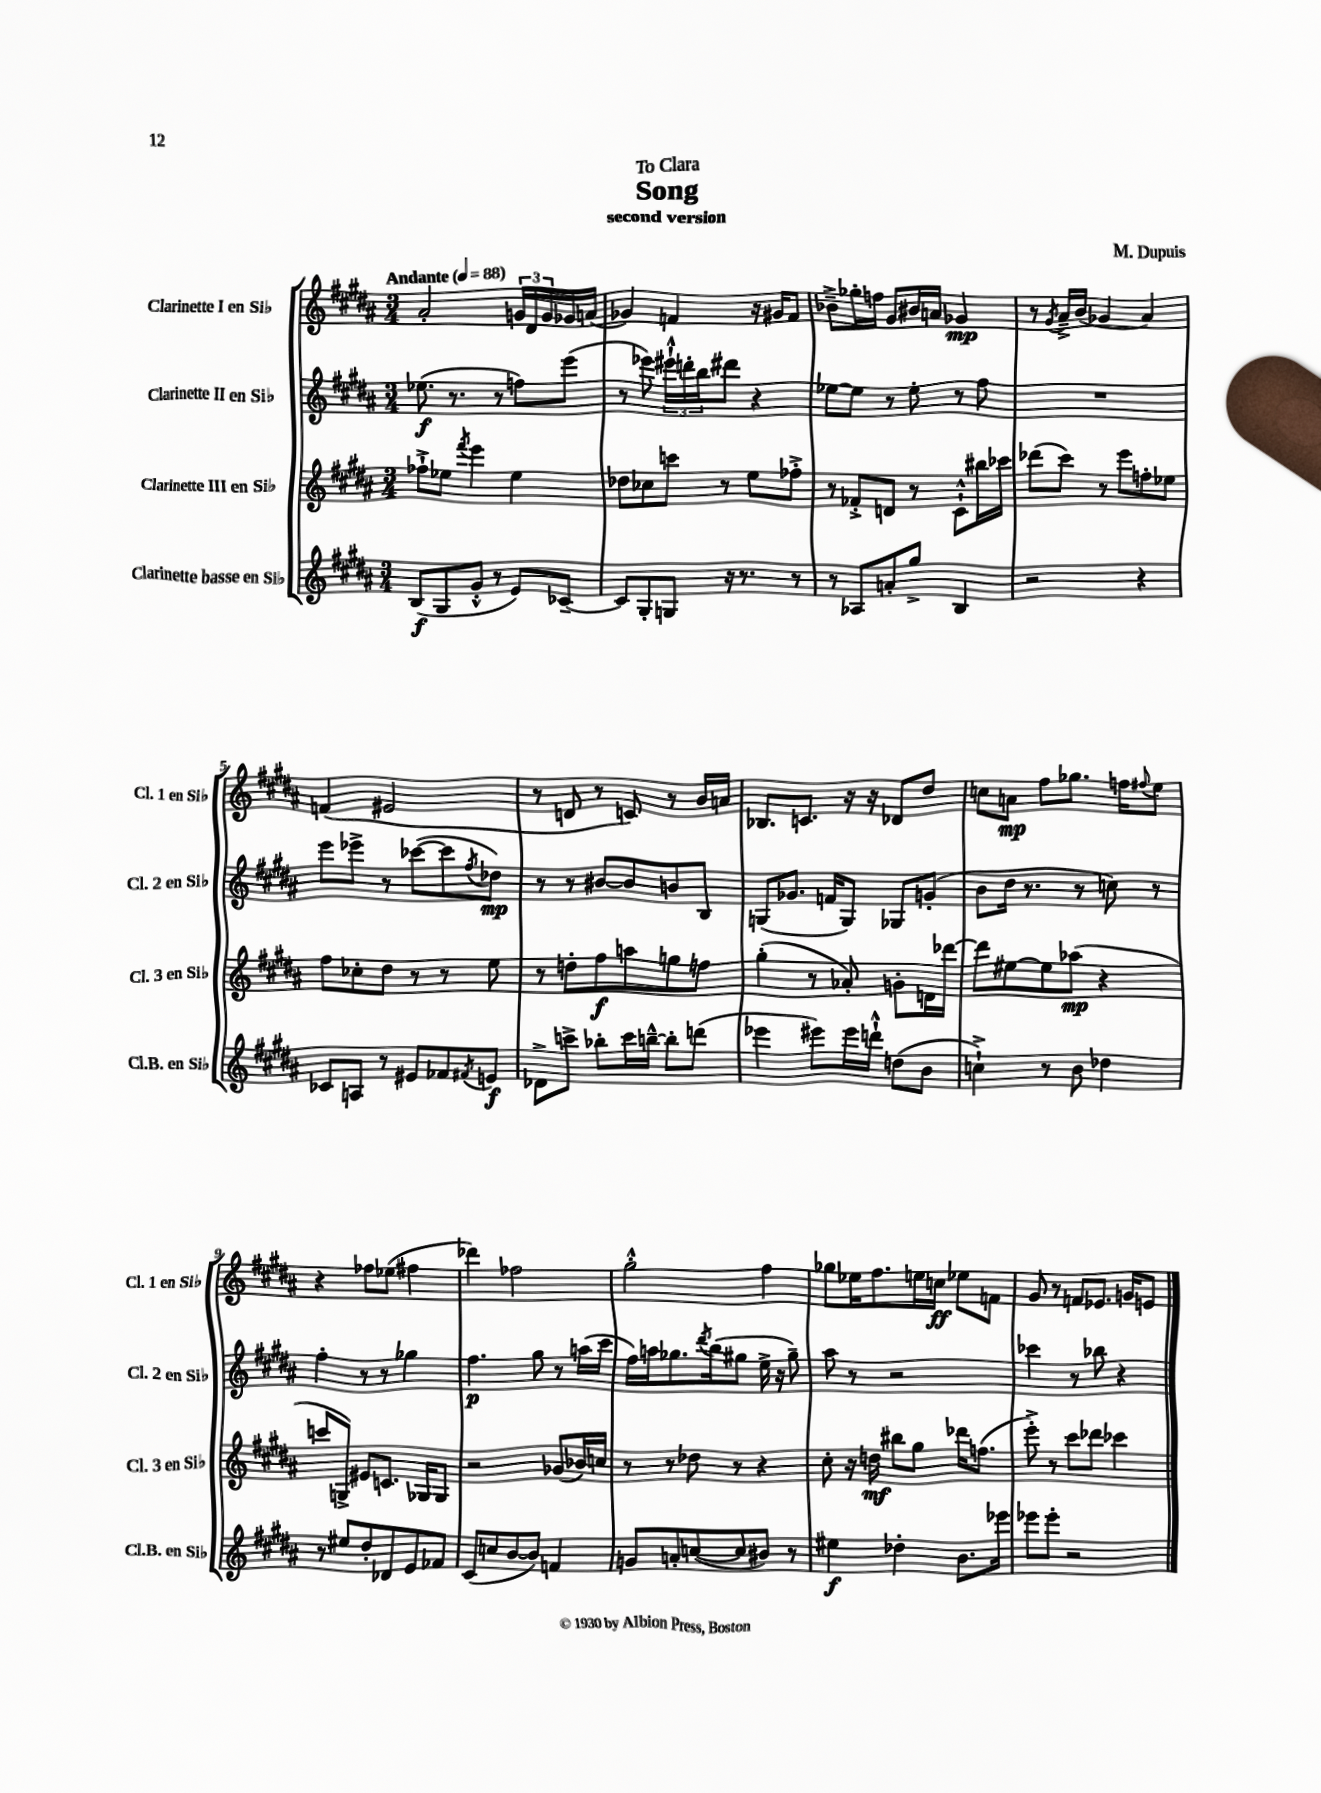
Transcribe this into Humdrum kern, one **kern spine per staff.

**kern	**dynam	**kern	**dynam	**kern	**dynam	**kern	**dynam
*part4	*part4	*part3	*part3	*part2	*part2	*part1	*part1
*staff4	*staff4	*staff3	*staff3	*staff2	*staff2	*staff1	*staff1
*I"Clarinette basse en Si♭	*	*I"Clarinette III en Si♭	*	*I"Clarinette II en Si♭	*	*I"Clarinette I en Si♭	*
*I'Cl.B. en Si♭	*	*I'Cl. 3 en Si♭	*	*I'Cl. 2 en Si♭	*	*I'Cl. 1 en Si♭	*
*clefG2	*	*clefG2	*	*clefG2	*	*clefG2	*
*k[f#c#g#d#a#]	*	*k[f#c#g#d#a#]	*	*k[f#c#g#d#a#]	*	*k[f#c#g#d#a#]	*
*M3/4	*	*M3/4	*	*M3/4	*	*M3/4	*
*MM88	*	*MM88	*	*MM88	*	*MM88	*
=1	=1	=1	=1	=1	=1	=1	=1
!	!	!	!	!	!	!LO:TX:a:B:t=Andante	!
(8B/L	f	8ff-X`^\L	.	(8.ee-X\	f	2a#'/	.
8G#/	.	8ee-X\J	.	.	.	.	.
.	.	.	.	8.r	.	.	.
.	.	8qfff#/	.	.	.	.	.
8g#'^^/J	.	4eee\	.	.	.	.	.
8r	.	.	.	8r	.	.	.
8e/L)	.	4ee-\	.	8ffn\L)	.	24gn/LL	.
.	.	.	.	.	.	24d#/	.
.	.	.	.	.	.	24g/	.
[8c-X~/J	.	.	.	(8eee\J	.	16g-X/	.
.	.	.	.	.	.	(16an/JJ	.
=2	=2	=2	=2	=2	=2	=2	=2
8c-/L]	.	8dd-X\L	.	8r	.	4g-X/)	.
8G#'/	.	8cc-X\	.	8eee-X\)	.	.	.
8Gn/J	.	8cccn\J	.	24eee#X`^^\LL	.	4fn/	.
.	.	.	.	24dddn'\	.	.	.
.	.	.	.	24bb\J	.	.	.
16r	.	8r	.	8ddd#X\J	.	.	.
8.r	.	.	.	.	.	.	.
.	.	8ee\L	.	4r	.	16r	.
.	.	.	.	.	.	16g#X/KL	.
8r	.	8ff-X'^\J	.	.	.	8f/J	.
=3	=3	=3	=3	=3	=3	=3	=3
8r	.	8r	.	[8ee-X\L	.	8b-X~^\L	.
8A-X/L	.	8f-X'^/L	.	8ee-\J]	.	16gg-X'\L	.
.	.	.	.	.	.	16ffn\JJ	.
8an'/	.	8dn/J	.	8r	.	8g#/L	.
8gg#^/J	.	8r	.	8ee-'\	.	16b#X/L	.
.	.	.	.	.	.	16an/JJ	.
4B/	.	8c#`^^\L	.	8r	.	4g-X/	mp
.	.	16bb#X\L	.	8ff#\	.	.	.
.	.	16ccc-X\JJ	.	.	.	.	.
=4	=4	=4	=4	=4	=4	=4	=4
2r	.	(8ddd-X\L	.	2.r	.	8r	.
.	.	.	.	.	.	8qg#/	.
.	.	8ccc#\J)	.	.	.	16a#~^/LL	.
.	.	.	.	.	.	(16b/JJ	.
.	.	8r	.	.	.	4g-X/	.
.	.	8eee\L	.	.	.	.	.
4r	.	8ffn'\	.	.	.	4a#/)	.
.	.	8ee-X\J	.	.	.	.	.
!!LO:LB:g=z
=5	=5	=5	=5	=5	=5	=5	=5
8c-X/L	.	8ff#\L	.	8eee\L	.	(4fn/	.
8An/J	.	8cc-X'\	.	8eee-X^\J	.	.	.
8r	.	8dd#\J	.	8r	.	2e#X/	.
8e#X/L	.	8r	.	([8ccc-X\L	.	.	.
8f-X/	.	8r	.	8ccc-\]	.	.	.
8qf#X/	.	.	.	8qff#/	.	.	.
8en/J	f	8ee\	.	8dd-X\J)	mp	.	.
=6	=6	=6	=6	=6	=6	=6	=6
8d-X^\L	.	8r	.	8r	.	8r	.
8cccn^\J	.	8ddn'\L	.	8r	.	8dn/	.
8bb-X'\L	.	8ff#\	f	[8b#X/L	.	8r	.
16ccc\L	.	8aan\	.	8b#/]	.	8cn/)	.
[16bbn~^^\JJ	.	.	.	.	.	.	.
8bb'\L]	.	8ggn\	.	8bn/	.	8r	.
(8dddn\J	.	8ffn\J	.	8B/J	.	16b/LL	.
.	.	.	.	.	.	16an/JJ	.
=7	=7	=7	=7	=7	=7	=7	=7
4eee-X\	.	(4gg#'\	.	(8Gn/L	.	8.B-X/L	.
.	.	.	.	8.g-X/J	.	.	.
.	.	.	.	.	.	8.cn/J	.
8eee#X\L)	.	8r	.	.	.	.	.
.	.	.	.	16fn/KL	.	.	.
16eee#\L	.	8a-X'/)	.	8G/J)	.	16r	.
16dddn`^^\JJ	.	.	.	.	.	16r	.
(8ddn\L	.	8gn'\L	.	8G-X/L	.	8d-X/L	.
8b\J	.	16dn\L	.	(8gn'/J	.	8dd#/J	.
.	.	[16ddd-X\JJ	.	.	.	.	.
=8	=8	=8	=8	=8	=8	=8	=8
4ccn`^\)	.	8ddd-\L]	.	8b\L	.	8ccn\L	.
.	.	[8ee#X\	.	16dd#\Jk	.	8an\J	mp
.	.	.	.	8.r	.	.	.
8r	.	8ee#\]	.	.	.	8ff#\L	.
8b\	.	(8aa-X\J	mp	8r	.	8.gg-X\J	.
4dd-X\	.	4r	.	8ccn\)	.	.	.
.	.	.	.	.	.	16ffn\KL	.
.	.	.	.	.	.	8qqff#X/	.
.	.	.	.	8r	.	8ee\J	.
!!LO:LB:g=z
=9	=9	=9	=9	=9	=9	=9	=9
8r	.	8cccn/L	.	4ff#'\	.	4r	.
8ee#X/L	.	8Gn^/J)	.	.	.	.	.
8dd#'/	.	8e#X/L	.	8r	.	8ff-X\L	.
8d-X/	.	8.cn/J	.	8r	.	(8ee-X\J	.
8e/	.	.	.	4gg-X\	.	4ff#X\	.
.	.	16G-X/KL	.	.	.	.	.
8f-X/J	.	8G-/J	.	.	.	.	.
=10	=10	=10	=10	=10	=10	=10	=10
(8c#/L	.	2r	.	4.ff#\	p	4ddd-X\)	.
8ccn/	.	.	.	.	.	.	.
[8b/	.	.	.	.	.	2ff-X\	.
8b/J])	.	.	.	8gg#\	.	.	.
4fn/	.	(8g-X/L	.	8r	.	.	.
.	.	16b-X/L)	.	(16aan\LL	.	.	.
.	.	16ccn/JJ	.	16ccc#\JJ	.	.	.
=11	=11	=11	=11	=11	=11	=11	=11
8gn/L	.	8r	.	16ff#\LL)	.	2gg#'^^\	.
.	.	.	.	16aan\J	.	.	.
8an'/	.	8r	.	8.gg-X\	.	.	.
([8ccn/	.	8dd-X\	.	.	.	.	.
.	.	.	.	8qddd#/	.	.	.
.	.	.	.	(16bb\k	.	.	.
8cc/]	.	8r	.	8gg#X\J	.	.	.
8b#X/J)	.	4r	.	16ee^\	.	4ff#\	.
.	.	.	.	16r	.	.	.
8r	.	.	.	8gg#~\)	.	.	.
=12	=12	=12	=12	=12	=12	=12	=12
4ee#X\	f	8cc#'\	.	8aa#\	.	8gg-X\L	.
.	.	16r	.	8r	.	16ee-X\K	.
.	.	16ddn\	mf	.	.	8.ff#\	.
4dd-X'\	.	8bb#X\L	.	2r	.	.	.
.	.	8gg#\J	.	.	.	16een\L	.
.	.	.	.	.	.	16ccn\JJ	ff
8.b\L	.	16ddd-X\KL	.	.	.	8ee-X\L	.
.	.	(8.ffn\J	.	.	.	.	.
.	.	.	.	.	.	8fn\J	.
16eee-X\Jk	.	.	.	.	.	.	.
=13	=13	=13	=13	=13	=13	=13	=13
8eee-X\L	.	8eee'^\)	.	4ccc-X\	.	8g#/	.
8eee-'\J	.	8r	.	.	.	8r	.
2r	.	8ccc#\L	.	8r	.	8fn/L	.
.	.	8ddd-X\J	.	8bb-X\	.	8.e-X/J	.
.	.	4ccc-X\	.	4r	.	.	.
.	.	.	.	.	.	16gn/KL	.
.	.	.	.	.	.	8en/J	.
==	==	==	==	==	==	==	==
*-	*-	*-	*-	*-	*-	*-	*-
